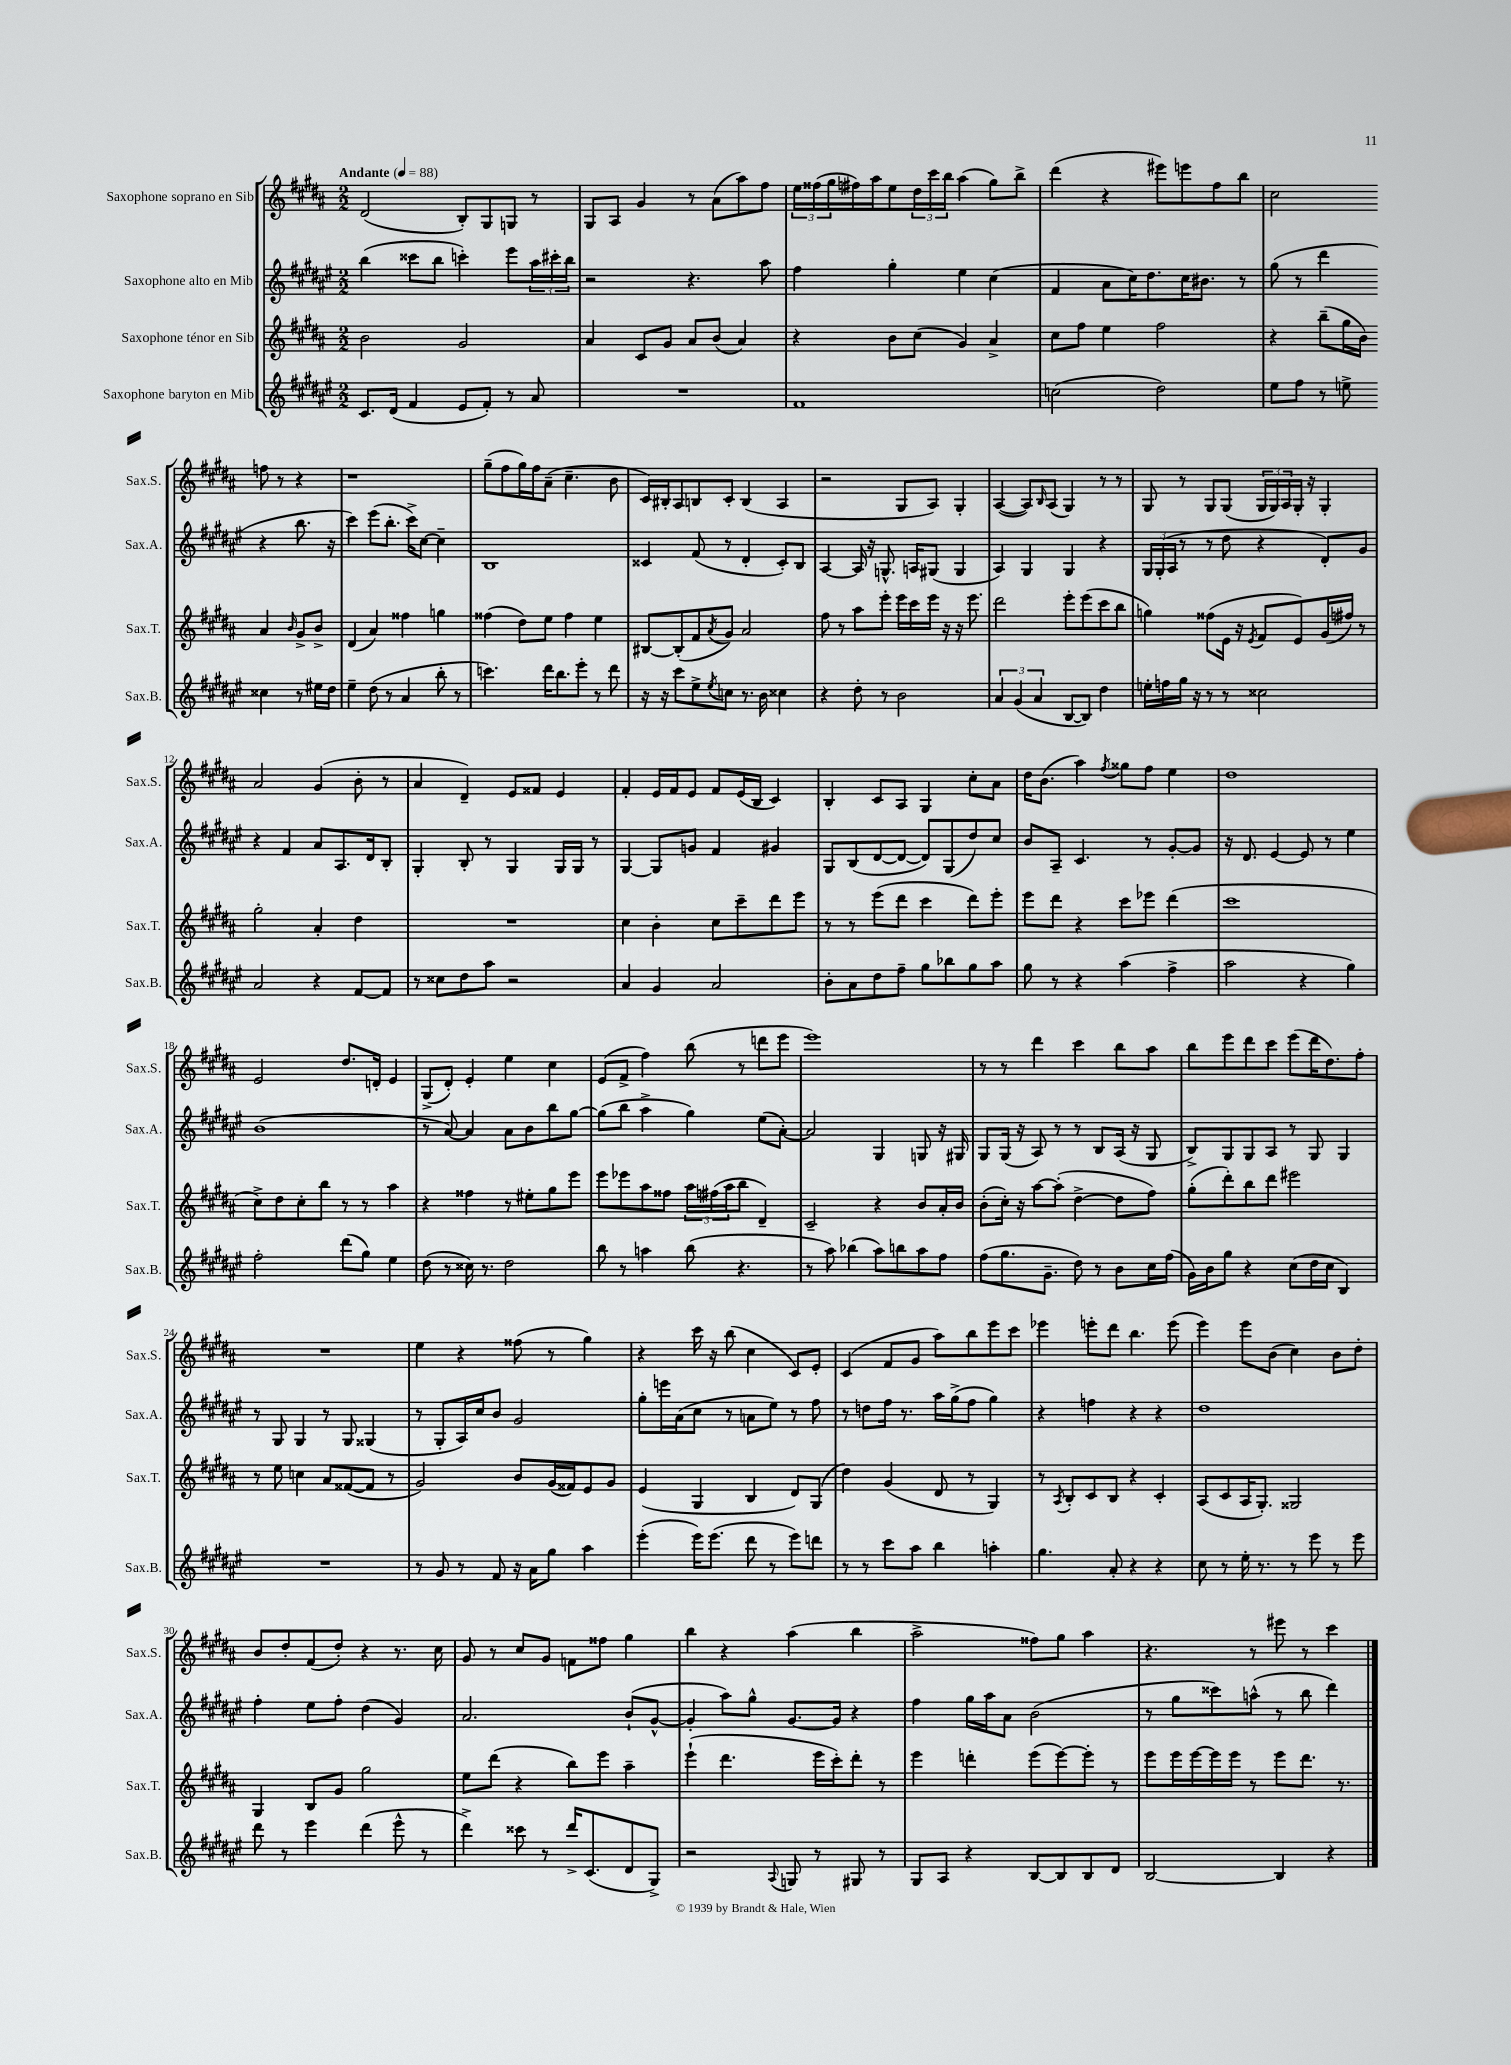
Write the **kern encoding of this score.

**kern	**kern	**kern	**kern
*part4	*part3	*part2	*part1
*staff4	*staff3	*staff2	*staff1
*I"Saxophone baryton en Mib	*I"Saxophone ténor en Sib	*I"Saxophone alto en Mib	*I"Saxophone soprano en Sib
*I'Sax.B.	*I'Sax.T.	*I'Sax.A.	*I'Sax.S.
*clefG2	*clefG2	*clefG2	*clefG2
*k[f#c#g#d#a#e#]	*k[f#c#g#d#a#]	*k[f#c#g#d#a#e#]	*k[f#c#g#d#a#]
*M2/2	*M2/2	*M2/2	*M2/2
*MM88	*MM88	*MM88	*MM88
=1	=1	=1	=1
!	!	!	!LO:TX:a:B:t=Andante
8.c#/L	2b\	(4bb\	(2d#/
(16d#/Jk	.	.	.
4f#/	.	8ccc##X\L	.
.	.	8bb\J	.
8e#/L	2g#/	4cccn'\)	8B'/L)
8f#'/J)	.	.	8G#/
8r	.	8eee#\L	8Gn/J
8a#/	.	24aa#\L	8r
.	.	24ccc#X'\	.
.	.	24bb\JJ	.
=2	=2	=2	=2
1r	4a#/	2r	8G#/L
.	.	.	8A#/J
.	8c#/L	.	4g#/
.	8g#/J	.	.
.	8a#/L	4.r	8r
.	(8b/J	.	(8a#\L
.	4a#/)	.	8aa#\)
.	.	8aa#\	8ff#\J
=3	=3	=3	=3
1f#	4r	4ff#\	24ee\LL
.	.	.	(24ff##X\
.	.	.	24gg#\
.	.	.	16ff#X\)
.	.	.	16aa#\J
.	8b\L	4gg#'\	8ee\
.	(8cc#\J	.	24dd#\L
.	.	.	24ccc#\
.	.	.	24bb\JJ
.	4g#/)	4ee#\	(4aa#\
.	4a#^/	(4cc#\	8gg#\L)
.	.	.	8bb^\J
=4	=4	=4	=4
(2ccn\	8cc#\L	4f#/	(4ddd#\
.	8ff#\J	.	.
.	4ee\	8a#\L	4r
.	.	16cc#\K)	.
.	.	8.dd#\	.
2dd#\)	2ff#\	.	8eee#X\L)
.	.	16cc#\K	8eeen\
.	.	8.b#X\J	.
.	.	.	8ff#\
.	.	8r	8bb\J
=5	=5	=5	=5
8ee#\L	4r	(8gg#\	2cc#\
8ff#\J	.	8r	.
8r	(8bb~\L	4ddd#\	.
8een^\	16gg#\L	.	.
.	16b\JJ)	.	.
4cc##X\	4a#/	4r	8ffn\
.	.	.	8r
.	16qqb/	.	.
8r	8g#^/L	8.bb\	4r
16ee#X\LL	8b^/J	.	.
16dd#\JJ	.	16r	.
!!LO:LB:g=z
=6	=6	=6	=6
4ee#~\	(4d#/	4ccc#\)	1r
(8dd#\	4a#/)	(8eee#\L	.
8r	.	8.bb'\J	.
4a#/	4ff##X\	.	.
.	.	16ccc#^\KL)	.
.	.	[8cc#\J	.
8bb'\	4ggn\	4cc#~\]	.
8r	.	.	.
=7	=7	=7	=7
4.cccn\)	(4ff##X\	1B	(8gg#~\L
.	.	.	8ff#\
.	8dd#\L)	.	16gg#\L)
.	.	.	16ff#\J
16ddd#\KL	8ee\J	.	(8a#~\J
8.bb\	.	.	.
.	4ff##\	.	4.cc#~\
8eee#'\J	.	.	.
8r	4ee\	.	.
8ddd#\	.	.	8b\
=8	=8	=8	=8
16r	[8B#X/L	4c##X/	16c#/LL)
16r	.	.	16B#X'/J
8ccc#\L	(8B#'/]	.	8A#/
8ee#^\	8f#/	(8f#/	8Bn/
8qee#/	8qa#/	.	.
8ccn\J	8g#/J)	8r	8c#'/J
8.r	2a#/	4d#'/	(4B/
16b\	.	.	.
4cc##X\	.	8c##'/L)	4A#/
.	.	8B/J	.
=9	=9	=9	=9
4r	8ff#\	[4A#/	2r
.	8r	.	.
8dd#'\	8aa#\L	16A#/]	.
.	.	16r	.
8r	8eee'\J	8.Gn^^/	.
2b\	16eee\LL	.	8G#/L
.	16ccc#\	16An/KL	.
.	16eee\JJ	(8G#X/J	8A#/J)
.	16r	.	.
.	16r	4G#/	4G#'/
.	8.eee\	.	.
=10	=10	=10	=10
6a#/	2ddd#\	4A#/)	([4A#/
(6g#/	.	.	.
.	.	4G#/	8A#/L])
6a#/	.	.	.
.	.	.	16qqB/
.	.	.	(8A#/J
[8B/L	8eee'\L	4G#/	4G#/)
8B/J])	(8eee\	.	.
4dd#\	8ccc#\	4r	8r
.	8bb\J	.	8r
=11	=11	=11	=11
16een'\LL	4ggn\)	24G#/LL	8G#/
.	.	(24G#'/	.
16ffn\	.	.	.
.	.	24A#/JJ	.
16gg#\JJ	.	8r	8r
16r	.	.	.
8r	(8ff##X\L	8r	8G#/L
8r	16e\Jk	8dd#\	(8G#/J
.	16r	.	.
.	8qe/	.	.
2cc##X\	8f#/L	4r	24G#/LL
.	.	.	24G#/)
.	.	.	24A#/
.	8e/)	.	16G#'/JJ
.	.	.	16r
.	(16g#/L	8d#'/L)	4G#'/
.	16ff#X/JJ)	.	.
.	8r	8g#/J	.
!!LO:LB:g=z
=12	=12	=12	=12
2a#/	2gg#'\	4r	2a#/
.	.	4f#/	.
4r	4a#'/	8a#/L	(4g#/
.	.	8.A#/	.
[8f#/L	4dd#\	.	8b'\
.	.	16d#/k	.
8f#/J]	.	8B'/J	8r
=13	=13	=13	=13
8r	1r	4G#'/	4a#/
8cc##X\L	.	.	.
8dd#\	.	8B'/	4d#~/)
8aa#\J	.	8r	.
2r	.	4G#/	8e/L
.	.	.	8f##X/J
.	.	16G#/LL	4e/
.	.	16G#/JJ	.
.	.	8r	.
=14	=14	=14	=14
4a#/	4cc#\	[4G#/	4f#'/
4g#/	4b'\	8G#/L]	16e/LL
.	.	.	16f#/J
.	.	8gn/J	8e/J
2a#/	8cc#\L	4f#/	8f#/L
.	8ccc#~\	.	(16e/L
.	.	.	16B/JJ
.	8ddd#\	4g#X/	4c#/)
.	8eee\J	.	.
=15	=15	=15	=15
8b'\L	8r	8G#/L	4B'/
8a#\	8r	(8B/	.
8dd#\	(8eee\L	[8d#/	8c#/L
8ff#~\J	8ddd#\J	8d#/J_	8A#/J
8gg#\L	4ccc#\	8d#/L])	4G#/
8bb-X\	.	(8G#/	.
8gg#\	8ddd#\L)	8dd#/)	8cc#'\L
8aa#\J	8eee'\J	8cc#/J	8a#\J
=16	=16	=16	=16
8gg#\	8eee\L	8b/L	16dd#\KL
.	.	.	(8.b\J
8r	8ddd#\J	8A#~/J	.
4r	4r	4.c#/	4aa#\)
.	.	.	8qff#/
(4aa#\	8ccc#\L	.	8gg##X\L
.	8eee-X\J	8r	8ff#\J
4ff#^\	(4ddd#\	[8g#'/L	4ee\
.	.	8g#/J]	.
=17	=17	=17	=17
2aa#\	1ccc#	16r	1dd#
.	.	8.d#/	.
.	.	[4e#/	.
4r	.	8e#/]	.
.	.	8r	.
4gg#\)	.	4ee#\	.
!!LO:LB:g=z
=18	=18	=18	=18
2ff#'\	8cc#^\L)	(1b	2e/
.	8dd#\	.	.
.	8cc#'\	.	.
.	8bb\J	.	.
(8ddd#\L	8r	.	8.dd#/L
8gg#\J)	8r	.	.
.	.	.	16dn'/Jk
4ee#\	4aa#\	.	4e/
=19	=19	=19	=19
(8dd#\	4r	8r	(8G#^/L
8r	.	[8a#/)	8d#'/J)
16cc##X\)	4ff##X\	4a#/]	4e'/
8.r	.	.	.
2dd#\	8r	8a#\L	4ee\
.	8ee#X'\L	8b\	.
.	8gg#\	8bb\	4cc#\
.	8eee\J	[8gg#\J	.
=20	=20	=20	=20
8bb\	8eee\L	(8gg#\L]	(8e/L
8r	8eee-X\	8bb\J	8f#^/J
4aan\	8aa#\	4aa#^\	4ff#\)
.	8ff##X\J	.	.
(8bb\	24aa#\LL	4gg#\)	(8bb\
.	(24ff#X\	.	.
.	24aa#\J	.	.
4.r	8bb\J	.	8r
.	4d#~/)	(8ee#\L	8dddn\L
.	.	[8a#'\J)	8eee\J
=21	=21	=21	=21
8r	2c#~/	2a#/]	1eee)
8aa#\)	.	.	.
(4bb-X\	.	.	.
8aa#\L)	4r	4G#/	.
8bbn\	.	.	.
8aa#\	8b/L	8Gn/	.
8ff#\J	16a#'/L	16r	.
.	16b/JJ	16G#X/	.
=22	=22	=22	=22
(8ff#\L	(8b'\L	8G#/L	8r
8.gg#\	16cc#'\Jk)	(16G#/Jk	8r
.	16r	16r	.
.	[8aa#\L	8A#/)	4ddd#\
8.g#~\J	.	.	.
.	(8aa#'\J]	8r	.
8dd#\)	[4dd#^\	8r	4ccc#\
8r	.	8B/L	.
8b\L	8dd#\L]	(16A#/Jk	8bb\L
.	.	16r	.
16cc#\L	8ff#\J)	8G#/	8aa#\J
(16ff#\JJ	.	.	.
=23	=23	=23	=23
16g#\LL)	(8gg#'\L	8B^/L)	8bb\L
16b\J	.	.	.
8gg#\J	8ddd#'\)	8G#/	8eee\
4r	8bb\	8G#/	8ddd#\
.	8ddd#\J	8A#/J	8ccc#\J
(8cc#\L	2eee#X\	8r	(8eee\L
16dd#\L	.	8G#/	16ddd#\K
16cc#\JJ	.	.	8.dd#\)
4B/)	.	4G#/	.
.	.	.	8ff#'\J
!!LO:LB:g=z
=24	=24	=24	=24
1r	8r	8r	1r
.	8ee\	8G#/	.
.	4ccn\	4G#/	.
.	8a#/L	8r	.
.	([8f##X/	8G#/	.
.	8f##/J]	(4G##X/	.
.	8r	.	.
=25	=25	=25	=25
8r	2g#/)	8r	4ee\
8g#/	.	8G#'/L	.
8r	.	16A#/L)	4r
.	.	16cc#/J	.
8f#/	.	8b/J	.
16r	8b/L	2g#/	(8ff##X\
16a#\KL	.	.	.
8gg#\J	(16g#/L	.	8r
.	16f##X/J)	.	.
4aa#\	8e/	.	4gg#\)
.	8g#/J	.	.
=26	=26	=26	=26
(4eee#'\	(4e/	8gg#'\L	4r
.	.	16eeen\L	.
.	.	(16a#\J	.
16eee#\KL)	4G#/	8cc#\J	16ccc#\
(8.eee#\J	.	.	16r
.	.	8r	(8bb\
8ddd#\	4B/	8an\L	4cc#\
8r	.	8ee#\J)	.
8eee#\L)	8d#/L)	8r	8c#/L)
8dddn\J	(8G#/J	8ff#\	8e'/J
=27	=27	=27	=27
8r	4dd#\)	8r	(4c#/
8r	.	8ddn\L	.
8ccc#\L	(4g#/	16ff#\Jk	8f#/L
.	.	8.r	.
8aa#\J	.	.	8g#/J
4bb\	8d#/	16aa#\LL	8aa#\L)
.	.	(16gg#^\J	.
.	8r	8ff#\J	8bb\
4aan'\	4G#/)	4gg#\)	8eee\
.	.	.	8ccc#\J
=28	=28	=28	=28
4.gg#\	8r	4r	4eee-X\
.	8qA#/	.	.
.	8B'/L	.	.
.	8c#/	4ffn\	8eeen'\L
8a#'/	8B/J	.	8ddd#\J
4r	4r	4r	4.bb\
4r	4c#'/	4r	.
.	.	.	(8eee\
=29	=29	=29	=29
8cc#\	(8A#/L	1dd#	4eee\)
8r	8c#/	.	.
16ee#'\	16A#/K	.	8eee\L
8.r	8.G#'/J)	.	.
.	.	.	(8b\J
8r	2G##X/	.	4cc#\)
8eee#\	.	.	.
8r	.	.	8b\L
8eee#\	.	.	8dd#'\J
!!LO:LB:g=z
=30	=30	=30	=30
8ddd#\	4G#/	4ff#'\	8b/L
8r	.	.	8dd#'/
4eee#\	8B/L	8ee#\L	(8f#/
.	8g#/J	8ff#'\J	8dd#'/J)
(4ddd#\	2gg#\	(4dd#\	4r
8eee#^^\	.	4g#/)	8.r
8r	.	.	.
.	.	.	16cc#\
=31	=31	=31	=31
4ddd#^\)	8ee\L	2.a#/	8g#/
.	(8ddd#\J	.	8r
8ccc##X\	4r	.	8cc#/L
8r	.	.	8g#/J
16ddd#^/KL	8bb\L)	.	8fn\L
(8.c#/	.	.	.
.	8eee\J	.	8ff##X\J
8d#/	4aa#~\	(8b`/L	4gg#\
8G#^/J)	.	[8g#^^/J	.
=32	=32	=32	=32
2r	(4eee`\	4g#'/]	4bb\
.	4.ddd#\	8aa#\L)	4r
.	.	8gg#^^\J	.
8qqA#/	.	.	.
8Gn/	.	[8.g#/L	(4aa#\
8r	16eee\LL	.	.
.	16ccc#'\J)	16g#/Jk]	.
8G#X/	8ddd#'\J	4r	4bb\
8r	8r	.	.
=33	=33	=33	=33
8G#/L	4eee\	4ff#\	2aa#^\
8A#/J	.	.	.
4r	4dddn'\	16gg#\LL	.
.	.	16aa#\J	.
.	.	8a#\J	.
[8B/L	(8eee\L	(2b\	8ff##X\L)
8B/]	[8eee\)	.	8gg#\J
8B/	8eee'\J]	.	4aa#\
8d#/J	8r	.	.
=34	=34	=34	=34
[2B/	8eee\L	8r	4.r
.	16eee\L	8gg#\L	.
.	[16eee\	.	.
.	16eee\]	8ccc##X\)	.
.	16eee\JJ	.	.
.	8r	(8aan^^\J	8r
4B/]	8eee\L	8r	8eee#X\
.	8.ddd#\J	8bb\	8r
4r	.	4ddd#\)	4ccc#\
.	8.r	.	.
==	==	==	==
*-	*-	*-	*-
